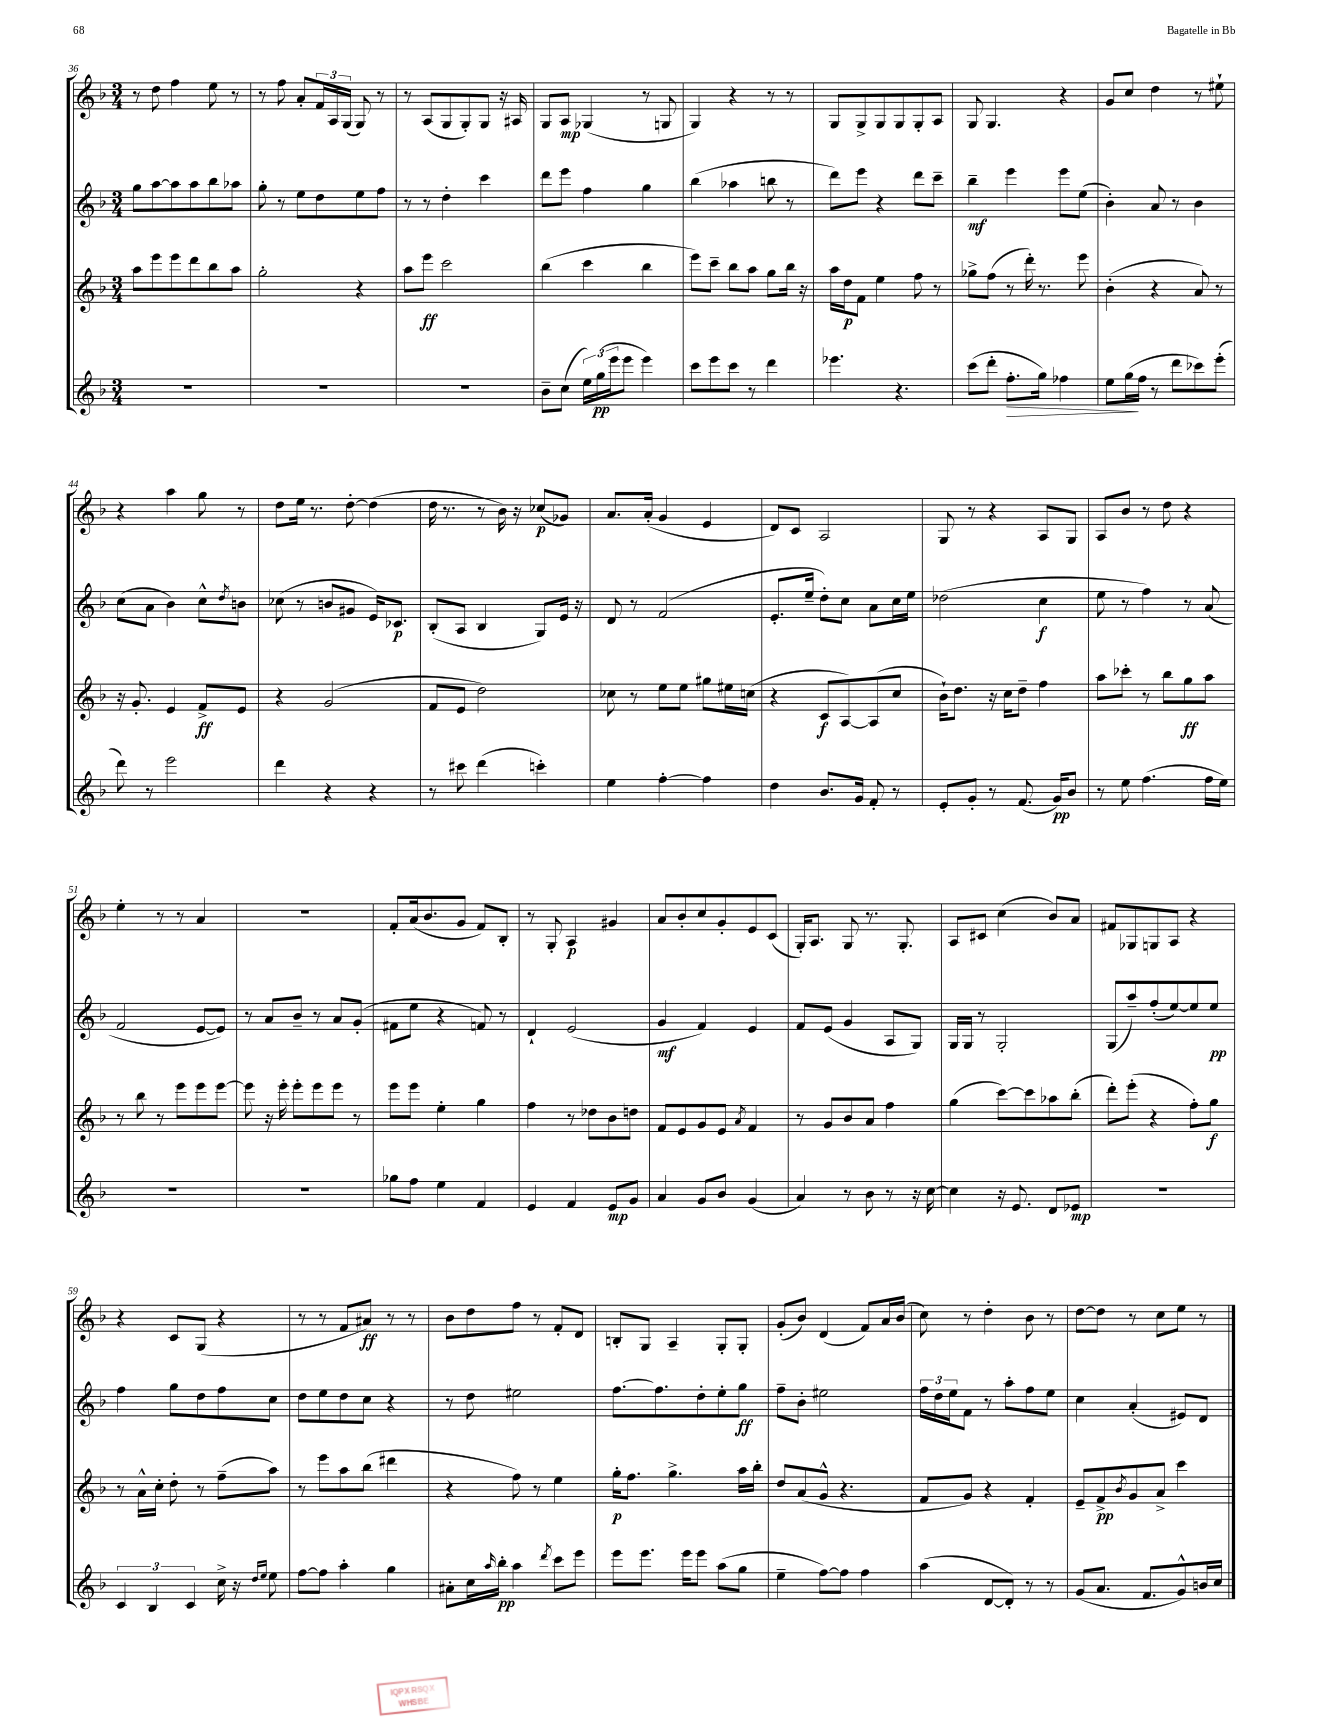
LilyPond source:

<<
\new StaffGroup <<
\new Staff = "s0" {
    \clef treble \key f \major \numericTimeSignature \time 3/4
    r8 d''8 f''4 e''8 r8 |
    r8 f''8 a'8-. \tuplet 3/2 { f'16 a16 g16( } g8) r8 |
    r8 a8( g8 g8-.) g8 r16 ais16 |
    g8 a8\mp ges4( r8 g8 |
    g4) r4 r8 r8 |
    g8 g8-> g8 g8 g8-. a8 |
    g8 g4. r4 |
    g'8 c''8 d''4 r8 eis''8-! |
    r4 a''4 g''8 r8 |
    d''8 e''16 r8. d''8~-. d''4( |
    d''16 r8. r8 bes'16) r16 ces''8\p( ges'8) |
    a'8. a'16-.( g'4 e'4 |
    d'8) c'8 a2 |
    g8 r8 r4 a8 g8 |
    a8 bes'8 r8 d''8 r4 |
    e''4-. r8 r8 a'4 |
    R2. |
    f'8-. a'16( bes'8. g'8 f'8) bes8-. |
    r8 g8-. a4\p gis'4 |
    a'8 bes'8-. c''8 g'8-. e'8 c'8( |
    g16-.) a8. g8 r8. g8.-. |
    a8 cis'8 c''4( bes'8) a'8 |
    fis'8 ges8 g8 a8 r4 |
    r4 c'8 g8( r4 |
    r8 r8 f'8 ais'8\ff) r8 r8 |
    bes'8 d''8 f''8 r8 f'8-. d'8 |
    b8-. g8 a4-- g8-. g8-. |
    g'8-.( bes'8) d'4( f'8) a'16 bes'16( |
    c''8) r8 d''4-. bes'8 r8 |
    d''8~ d''8 r8 c''8 e''8 r8 \bar "|." |
}
\new Staff = "s1" {
    \clef treble \key f \major \numericTimeSignature \time 3/4
    g''8 a''8~ a''8 a''8 bes''8 aes''8 |
    g''8-. r8 e''8 d''8 e''8 f''8 |
    r8 r8 d''4-. c'''4 |
    d'''8 e'''8 f''4 g''4 |
    bes''4( aes''4 b''8 r8 |
    d'''8) e'''8 r4 d'''8 c'''8-- |
    bes''4--\mf e'''4 e'''8 e''8( |
    bes'4-.) a'8 r8 bes'4 |
    c''8( a'8 bes'4) c''8-^ \acciaccatura { d''8 } b'8 |
    ces''8( r8 b'8 gis'8 e'16) ces'8.\p |
    bes8-.( a8 bes4 g8) e'16 r16 |
    d'8 r8 f'2( |
    e'8.-. e''16-- d''8-.) c''8 a'8 c''16 e''16 |
    des''2( c''4\f |
    e''8 r8 f''4) r8 a'8( |
    f'2 e'8~ e'8) |
    r8 a'8 bes'8-- r8 a'8 g'8-.( |
    fis'8 e''8 r4 f'8) r8 |
    d'4-! e'2( |
    g'4\mf f'4) e'4 |
    f'8 e'8( g'4 a8 g8) |
    g16 g16 r8 g2-. |
    g8( a''8--) f''8-.( e''8~) e''8 e''8\pp |
    f''4 g''8 d''8 f''8 c''8 |
    d''8 e''8 d''8 c''8 r4 |
    r8 d''8 eis''2 |
    f''8.~ f''8. d''8-. e''8-. g''8\ff |
    f''8-- bes'8-. eis''2 |
    \tuplet 3/2 { f''16 d''16 e''16 } f'8 r8 a''8-. f''8 e''8 |
    c''4 a'4-.( eis'8) d'8 \bar "|." |
}
\new Staff = "s2" {
    \clef treble \key f \major \numericTimeSignature \time 3/4
    a''8 e'''8 e'''8 d'''8 bes''8 a''8 |
    g''2-. r4 |
    a''8 e'''8\ff c'''2 |
    bes''4( c'''4 bes''4 |
    e'''8) c'''8-- bes''8 a''8 g''8 bes''16 r16 |
    a''16 d''16\p f'8 e''4 f''8 r8 |
    ges''8-> f''8( r8 d'''16-.) r8. e'''8 |
    bes'4-.( r4 a'8) r8 |
    r16 g'8.-. e'4 f'8->\ff e'8 |
    r4 g'2( |
    f'8 e'8 d''2) |
    ces''8 r8 e''8 e''8 gis''8 eis''16 c''16( |
    r4 c'8\f a8~) a8( c''8 |
    bes'16-!) d''8. r16 c''16 d''8-- f''4 |
    a''8 ces'''8-. r8 bes''8 g''8\ff a''8 |
    r8 bes''8 r8 e'''8 e'''8 e'''8~ |
    e'''8 r16 e'''16-. e'''8-. e'''8 e'''8 r8 |
    e'''8 e'''8 e''4-. g''4 |
    f''4 r8 des''8 bes'8 d''8 |
    f'8 e'8 g'8 e'8 \acciaccatura { a'8 } f'4 |
    r8 g'8 bes'8 a'8 f''4 |
    g''4( c'''8~) c'''8 aes''8 bes''8-.( |
    d'''8-.) e'''8-.( r4 f''8-.) g''8\f |
    r8 a'16-^ c''16-. d''8-. r8 f''8--( a''8) |
    r8 e'''8 a''8 bes''8( dis'''4 |
    r4 f''8) r8 e''4 |
    g''16-.\p f''8. g''4.-> a''16 bes''16-. |
    d''8 a'8( g'8-^ r4. |
    f'8 g'8) r4 f'4-. |
    e'8-- f'8->\pp \acciaccatura { bes'8 } g'8 a'8-> c'''4 \bar "|." |
}
\new Staff = "s3" {
    \clef treble \key f \major \numericTimeSignature \time 3/4
    R2. |
    R2. |
    R2. |
    bes'8-- c''8( \tuplet 3/2 { e''16) g''16\pp( e'''16 } e'''8 e'''4) |
    c'''8 e'''8 c'''8 r8 d'''4 |
    ees'''4. r4. |
    c'''8( d'''8-. f''8.-.\> g''16) fes''4 |
    e''8 g''16\!( f''16 r8 d'''8 ces'''8) e'''8-.( |
    d'''8) r8 e'''2 |
    d'''4 r4 r4 |
    r8 cis'''8 d'''4( c'''4-.) |
    e''4 f''4~-. f''4 |
    d''4 bes'8. g'16 f'8-. r8 |
    e'8-. g'8-. r8 f'8.( g'16\pp) bes'8 |
    r8 e''8 f''4.( f''16 e''16) |
    R2. |
    R2. |
    ges''8 f''8 e''4 f'4 |
    e'4 f'4 e'8\mp g'8 |
    a'4 g'8 bes'8 g'4( |
    a'4) r8 bes'8 r8 r16 c''16~ |
    c''4 r16 e'8. d'8 ees'8\mp |
    R2. |
    \tuplet 3/2 { c'4 bes4 c'4 } c''16-> r16 \grace { d''16 e''16 } e''8 |
    f''8~ f''8 a''4-. g''4 |
    ais'8-. c''16 \grace { a''16 } bes''16-.\pp a''4 \acciaccatura { d'''8 } c'''8 e'''8 |
    e'''8 e'''8. e'''16 e'''8 a''8( g''8 |
    e''4-- f''8~) f''8 f''4 |
    a''4( d'8~ d'8-.) r8 r8 |
    g'8( a'8. f'8. g'8-^) b'16 c''16 \bar "|." |
}
>>
>>
\layout { \context { \Score currentBarNumber = #36 } }
